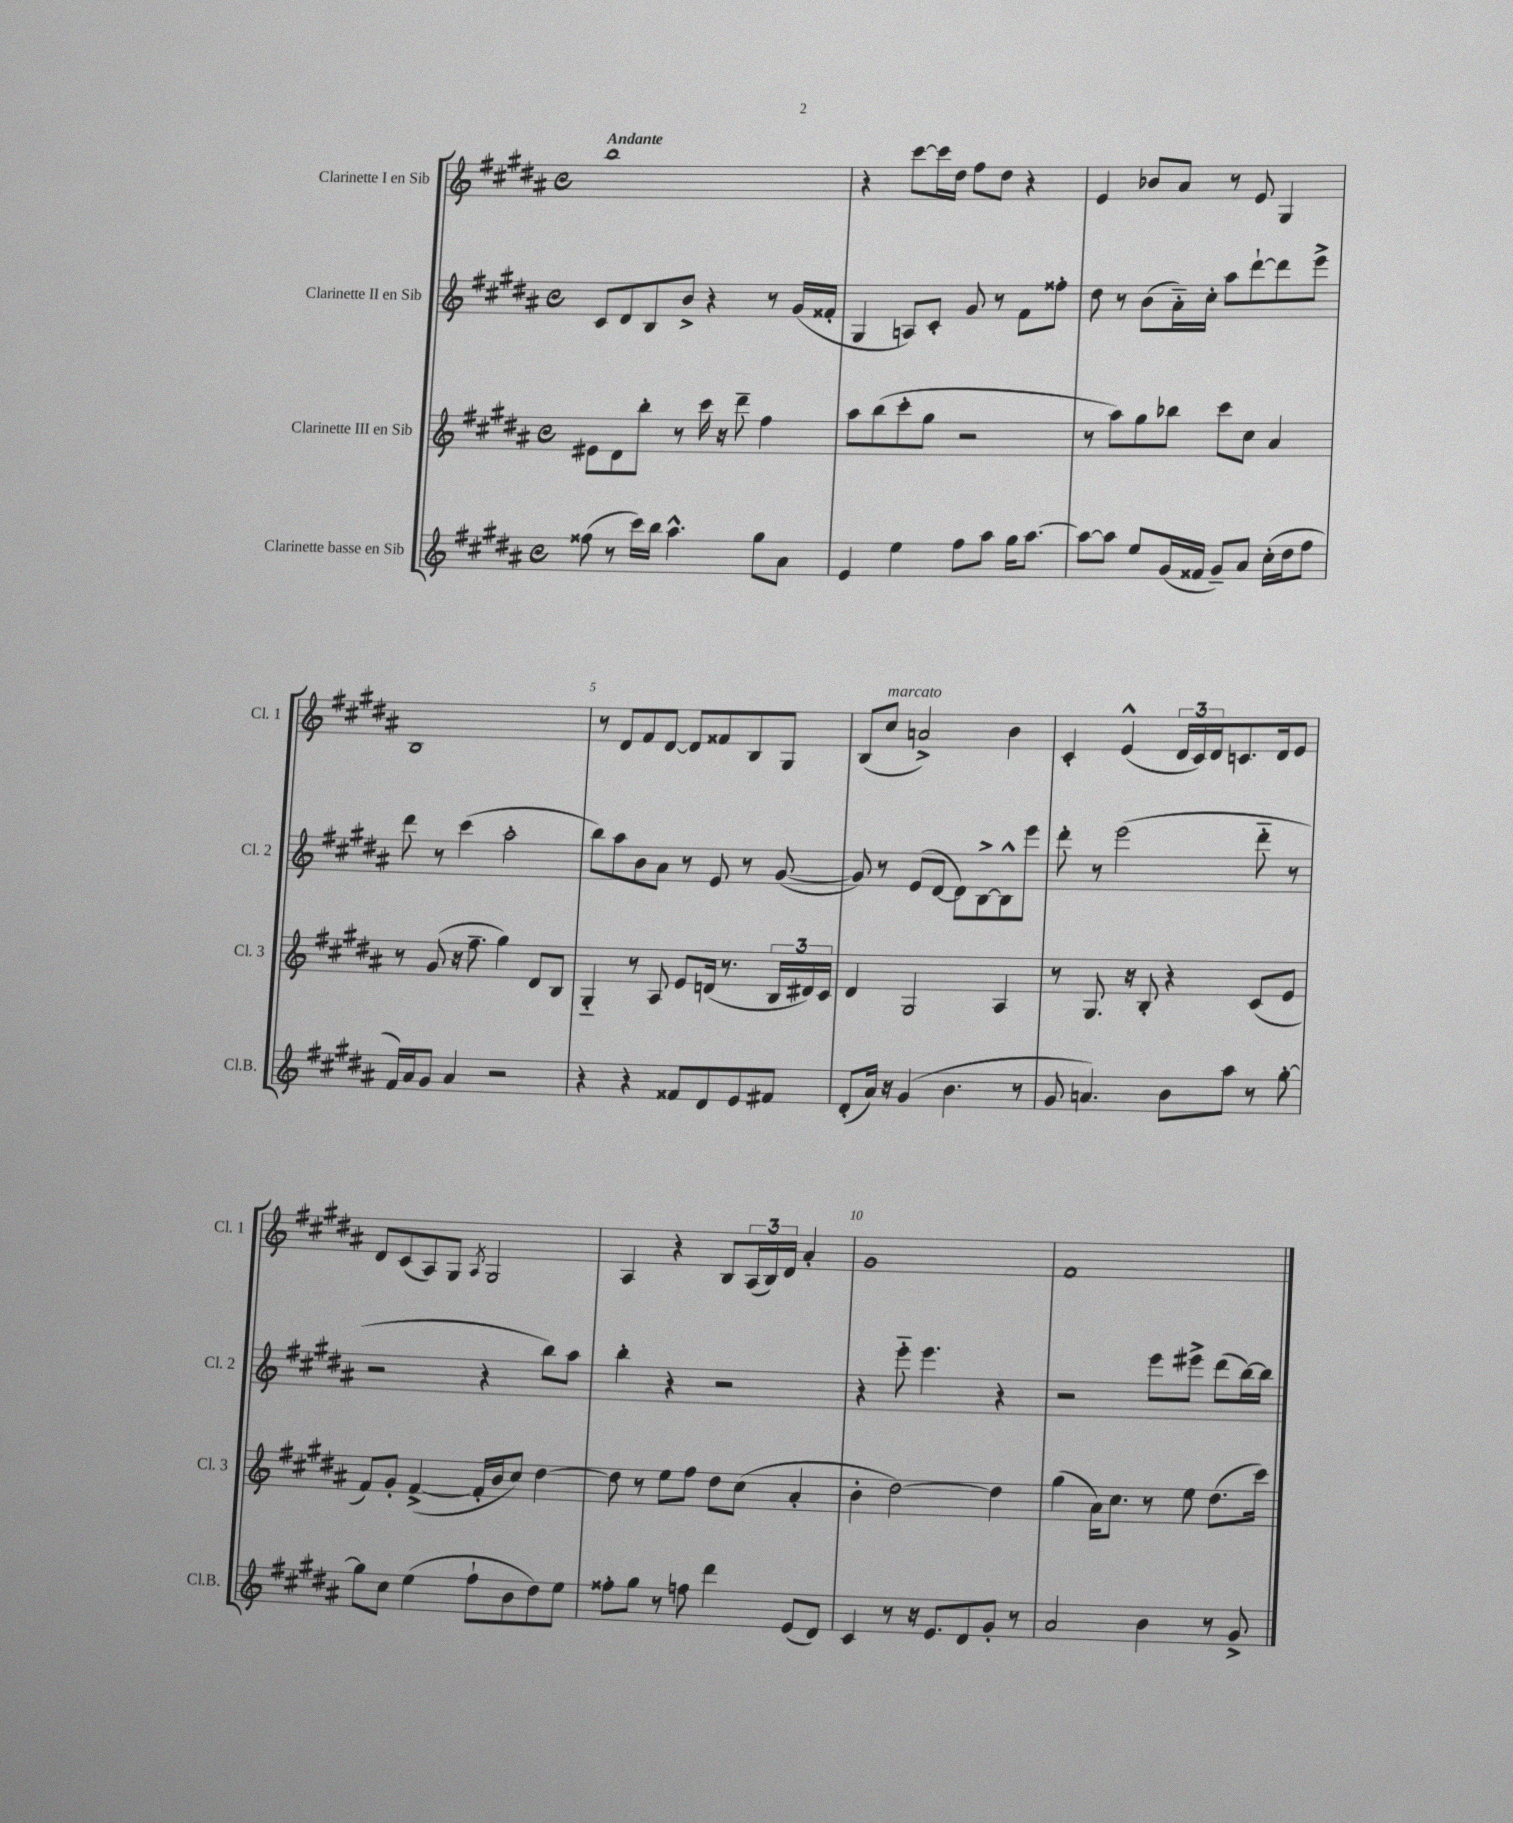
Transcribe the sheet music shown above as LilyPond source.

<<
\new StaffGroup <<
\new Staff = "s0" \with { instrumentName = "Clarinette I en Sib" shortInstrumentName = "Cl. 1" } {
    \clef treble \key b \major \defaultTimeSignature \time 4/4 \tempo "Andante"
    b''1 |
    r4 cis'''8~ cis'''16 dis''16 fis''8 dis''8 r4 |
    e'4 bes'8 ais'8 r8 e'8 gis4 |
    b1 |
    r8 dis'8 fis'8 dis'8~ dis'8 fisis'8 b8 gis8 |
    b8( cis''8^\markup { \italic "marcato" } a'2->) b'4 |
    cis'4-. e'4-^( \tuplet 3/2 { dis'16 cis'16) dis'16 } c'8. dis'16 e'8 |
    dis'8 cis'8( ais8) gis8 \acciaccatura { ais8 } gis2 |
    ais4 r4 b8 \tuplet 3/2 { ais16( b16) dis'16 } ais'4-. |
    gis'1 |
    fis'1 \bar "|." |
}
\new Staff = "s1" \with { instrumentName = "Clarinette II en Sib" shortInstrumentName = "Cl. 2" } {
    \clef treble \key b \major \defaultTimeSignature \time 4/4
    cis'8 dis'8 b8 b'8-> r4 r8 gis'16( fisis'16-. |
    gis4 a8) cis'8-. gis'8 r8 fis'8 fisis''8-. |
    dis''8 r8 b'8( ais'16-_) cis''16-. ais''8 dis'''8~-! dis'''8 e'''8-> |
    dis'''8 r8 cis'''4( ais''2-. |
    b''8) ais''8 b'8 ais'8 r8 e'8 r8 gis'8~( |
    gis'8) r8 e'8( dis'8~ dis'8) b8~-> b8-^ e'''8 |
    dis'''8-. r8 e'''2( dis'''8-_ r8 |
    r2 r4 b''8) ais''8 |
    b''4-. r4 r2 |
    r4 e'''8-_ e'''4. r4 |
    r2 e'''8 eis'''8-> dis'''8( b''16~) b''16 \bar "|." |
}
\new Staff = "s2" \with { instrumentName = "Clarinette III en Sib" shortInstrumentName = "Cl. 3" } {
    \clef treble \key b \major \defaultTimeSignature \time 4/4
    eis'8 dis'8 b''8-. r8 cis'''16 r16 dis'''8-- fis''4 |
    ais''8 b''8( cis'''8-. gis''8 r2 |
    r8 ais''8) gis''8 bes''8 cis'''8 cis''8 ais'4 |
    r8 gis'8( r16 fis''8.-- gis''4) dis'8 b8 |
    gis4-_ r8 ais8 e'8 d'16( r8. \tuplet 3/2 { b16 dis'16) cis'16 } |
    dis'4 gis2 ais4 |
    r8 gis8. r16 b8-. r4 cis'8( e'8 |
    fis'8) gis'8-. fis'4~->( fis'16-. b'16 cis''8) dis''4~ |
    dis''8 r8 e''8 fis''8 dis''8 cis''8( ais'4-. |
    b'4-. dis''2~) dis''4 |
    gis''4( ais'16) cis''8. r8 e''8 dis''8.( cis'''16) \bar "|." |
}
\new Staff = "s3" \with { instrumentName = "Clarinette basse en Sib" shortInstrumentName = "Cl.B." } {
    \clef treble \key b \major \defaultTimeSignature \time 4/4
    fisis''8( r8 cis'''16) b''16 ais''4.-^ gis''8 ais'8 |
    e'4 e''4 fis''8 ais''8 gis''16 ais''8.~ |
    ais''8~ ais''8 e''8 gis'16( fisis'16 gis'8--) ais'8 cis''16-.( dis''16 fis''8 |
    fis'16) ais'16 gis'8 ais'4 r2 |
    r4 r4 fisis'8 dis'8 e'8 fis'8 |
    dis'8-.( ais'16) r16 gis'4( b'4. r8 |
    gis'8 a'4.) b'8 ais''8 r8 gis''8~-. |
    gis''8 cis''8 e''4( fis''8-! b'8 dis''8) e''8 |
    fisis''8-. gis''8 r8 f''8 dis'''4 e'8( dis'8) |
    cis'4 r8 r16 e'8. dis'8 gis'8-. r8 |
    ais'2 b'4 r8 gis'8-> \bar "|." |
}
>>
>>
\layout { \context { \Score \override BarNumber.break-visibility = ##(#f #t #t) barNumberVisibility = #(every-nth-bar-number-visible 5) } }
